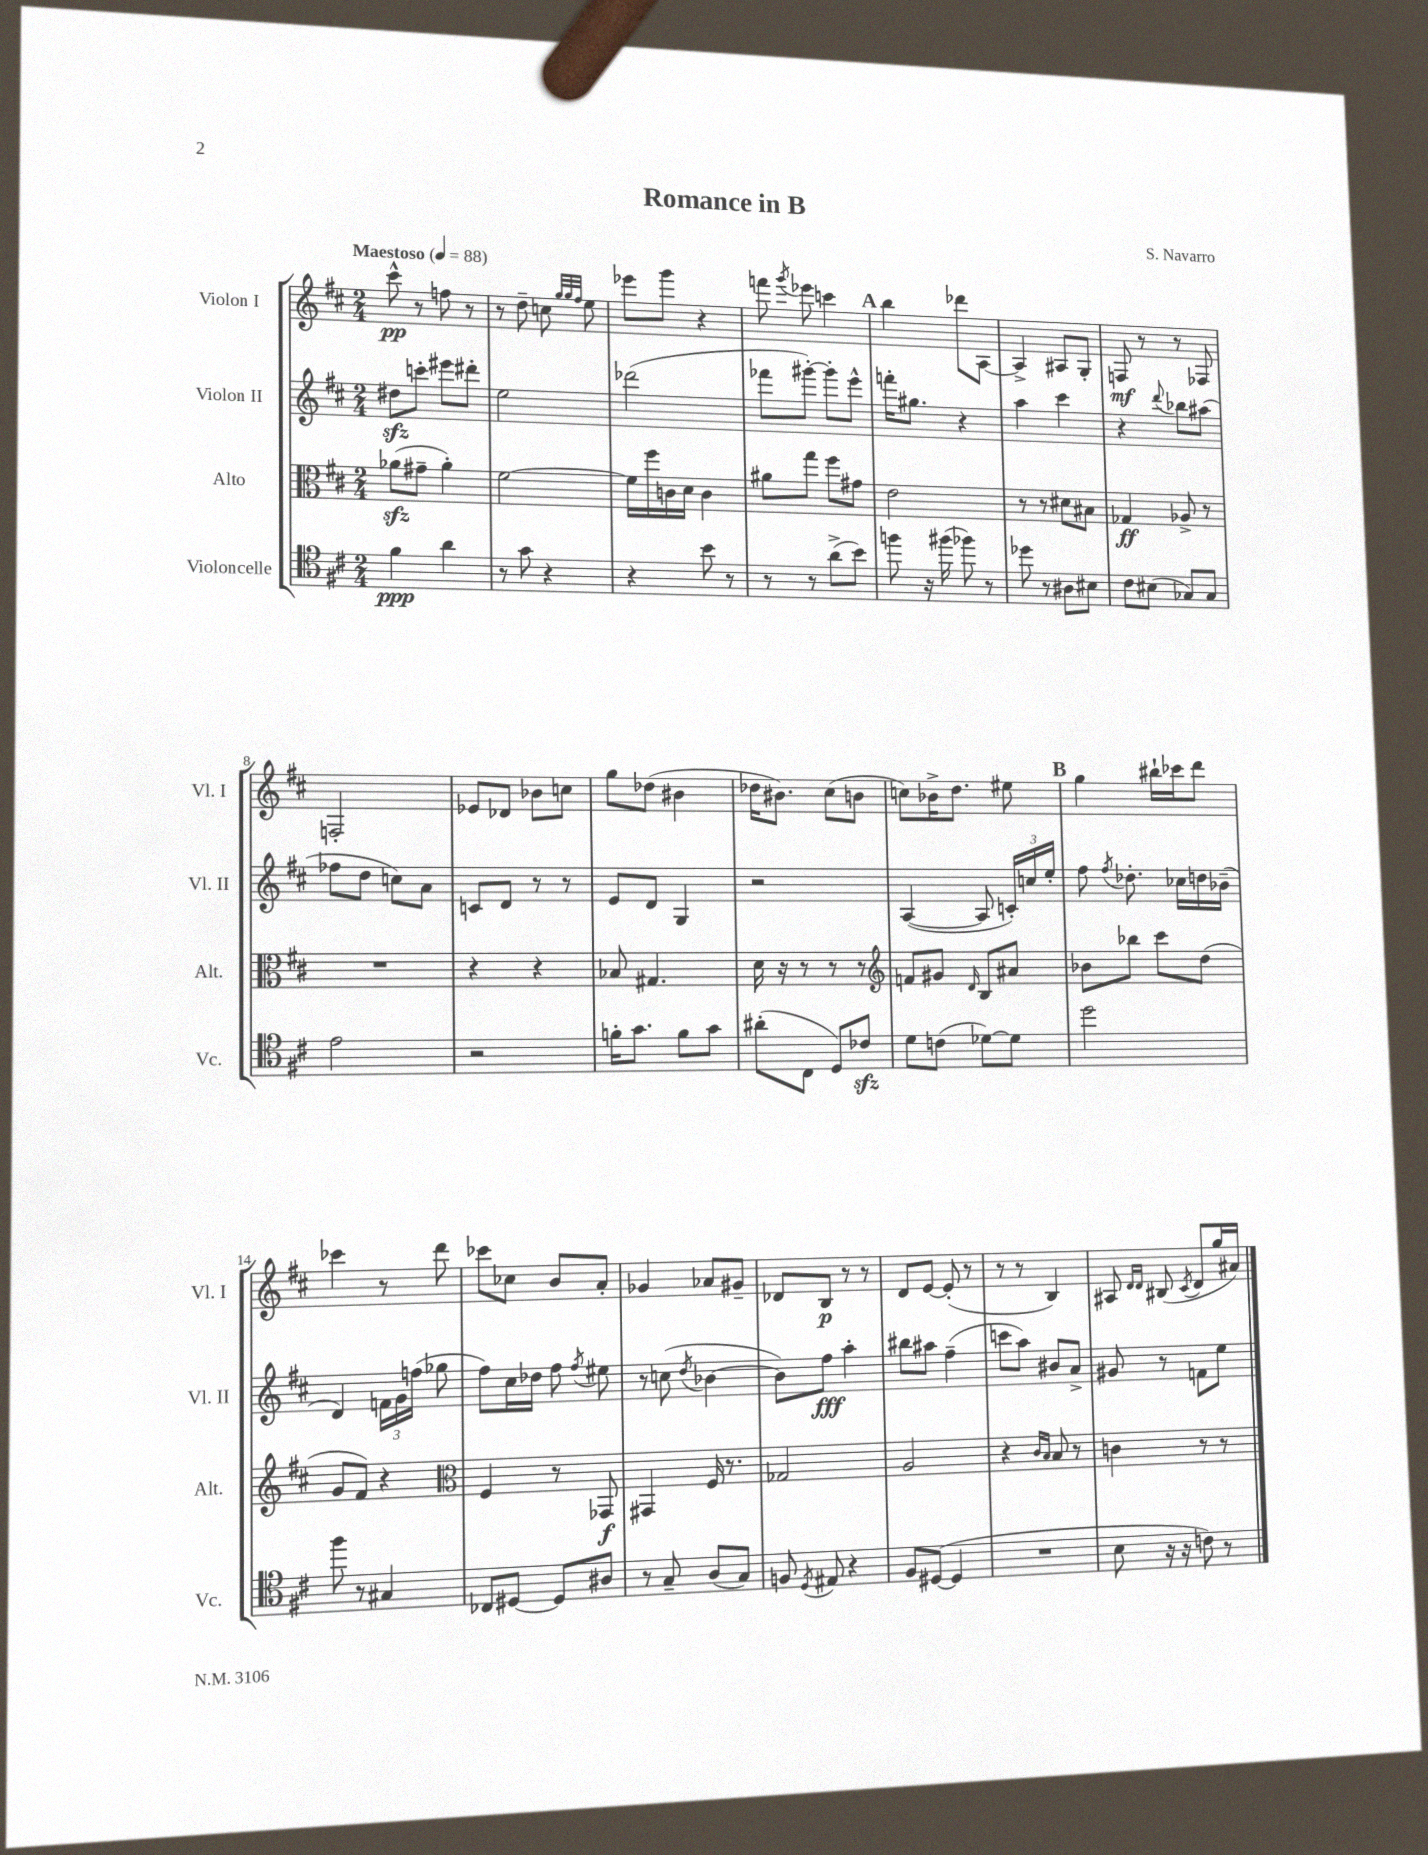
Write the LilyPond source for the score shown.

\header { title = "Romance in B" composer = "S. Navarro" }
<<
\new StaffGroup <<
\new Staff = "s0" \with { instrumentName = "Violon I" shortInstrumentName = "Vl. I" } {
    \clef treble \key d \major \numericTimeSignature \time 2/4 \tempo "Maestoso" 4 = 88
    \autoBeamOff cis'''8-^\pp r8 f''8 r8 |
    r8 d''8-- c''8 \grace { g''32[ g''32 fis''32] } e''8 |
    ees'''8[ g'''8] r4 |
    f'''8 \acciaccatura { g'''8 } ees'''8 c'''4 |
    \mark \markup { \bold "A" } b''4 des'''8[ a8]~ |
    a4-> ais8[ g8]-. |
    f8\mf r8 r8 fes8 |
    f2-. |
    ees'8[ des'8] bes'8[ c''8] |
    g''8[ des''8]( bis'4 |
    des''16[ bis'8.]) cis''8[( b'8] |
    c''8[) bes'16-> d''8.] eis''8 |
    \mark \markup { \bold "B" } g''4 bis''16[-! ces'''16 d'''8] |
    ces'''4 r8 d'''8 |
    ces'''8[ ces''8] b'8[ a'8]-. |
    ges'4 aes'8[ gis'8]-- |
    des'8[ b8]\p r8 r8 |
    d'8[ e'8]~ e'8-.( r8 |
    r8 r8 b4) |
    ais8 \grace { d'16[ d'16] } bis8( \acciaccatura { cis'8 } d'8[ g''16 ais'16]) \bar "|." |
}
\new Staff = "s1" \with { instrumentName = "Violon II" shortInstrumentName = "Vl. II" } {
    \clef treble \key d \major \numericTimeSignature \time 2/4
    \autoBeamOff dis''8[\sfz c'''8]-. eis'''8[ dis'''8]-. |
    e''2 |
    des'''2( |
    fes'''8[ gis'''8]~-.) gis'''8[-. e'''8]-^ |
    \mark \markup { \bold "A" } f'''16[-. gis''8.] r4 |
    a''4 cis'''4 |
    r4 \appoggiatura { d'''8 } bes''8[ ais''8]( |
    fes''8[ d''8] c''8[) a'8] |
    c'8[ d'8] r8 r8 |
    e'8[ d'8] g4 |
    r2 |
    a4~( a8 \tuplet 3/2 { c'16[-.) c''16 e''16]-. } |
    \mark \markup { \bold "B" } fis''8 \acciaccatura { fis''8 } des''8.-. ces''16[ d''16 bes'16]--( |
    d'4) \tuplet 3/2 { f'16[ g'16 f''16]( } ges''8 |
    fis''8[) cis''16 des''16] fis''8 \acciaccatura { fis''8 } eis''8 |
    r8 c''8( \acciaccatura { d''8 } bes'4~ |
    bes'8[) fis''8]\fff a''4-. |
    bis''8[ ais''8] fis''4--( |
    c'''8[ a''8]) bis'8[ a'8]-> |
    gis'8 r8 f'8[ e''8] \bar "|." |
}
\new Staff = "s2" \with { instrumentName = "Alto" shortInstrumentName = "Alt." } {
    \clef alto \key d \major \numericTimeSignature \time 2/4
    \autoBeamOff aes'8[\sfz( gis'8]-- aes'4-.) |
    fis'2~ |
    fis'16[ fis''16 c'16 d'16] c'4 |
    ais'8[ g''8] fis''8[ gis'8] |
    \mark \markup { \bold "A" } e'2 |
    r8 r8 dis'8[ bis8] |
    ges4\ff aes8-> r8 |
    R2 |
    r4 r4 |
    bes8 gis4. |
    d'16 r16 r8 r8 r8 |
    \clef treble f'8[ gis'8] \grace { d'16 } b8[ ais'8] |
    \mark \markup { \bold "B" } bes'8[ bes''8] cis'''8[ d''8]( |
    g'8[ fis'8]) r4 |
    \clef alto fis4 r8 ges,8\f |
    gis,4 fis16 r8. |
    ges2 |
    a2 |
    r4 \grace { cis'16[ b16] } b8 r8 |
    c'4 r8 r8 \bar "|." |
}
\new Staff = "s3" \with { instrumentName = "Violoncelle" shortInstrumentName = "Vc." } {
    \clef tenor \key d \major \numericTimeSignature \time 2/4
    \autoBeamOff fis'4\ppp a'4 |
    r8 g'8 r4 |
    r4 b'8 r8 |
    r8 r8 a'8[->( b'8]) |
    \mark \markup { \bold "A" } f''8 r16 fis''16( fes''8) r8 |
    des''8 r8 ais8[ bis8] |
    cis'8[ bis8]( ges8[) ges8] |
    e'2 |
    r2 |
    f'16[-. g'8.] f'8[ g'8] |
    ais'8[-.( cis8] d8[) ces'8]\sfz |
    d'8[ c'8]( des'8[~) des'8] |
    \mark \markup { \bold "B" } d''2 |
    fis''8 r8 gis4 |
    ces8[ dis8]~ dis8[ ais8] |
    r8 g8-- a8[( g8]) |
    f8 \acciaccatura { d8 } eis8 r4 |
    fis8[ dis8]~( dis4 |
    R2 |
    b8 r16 r16 c'8) r8 \bar "|." |
}
>>
>>
